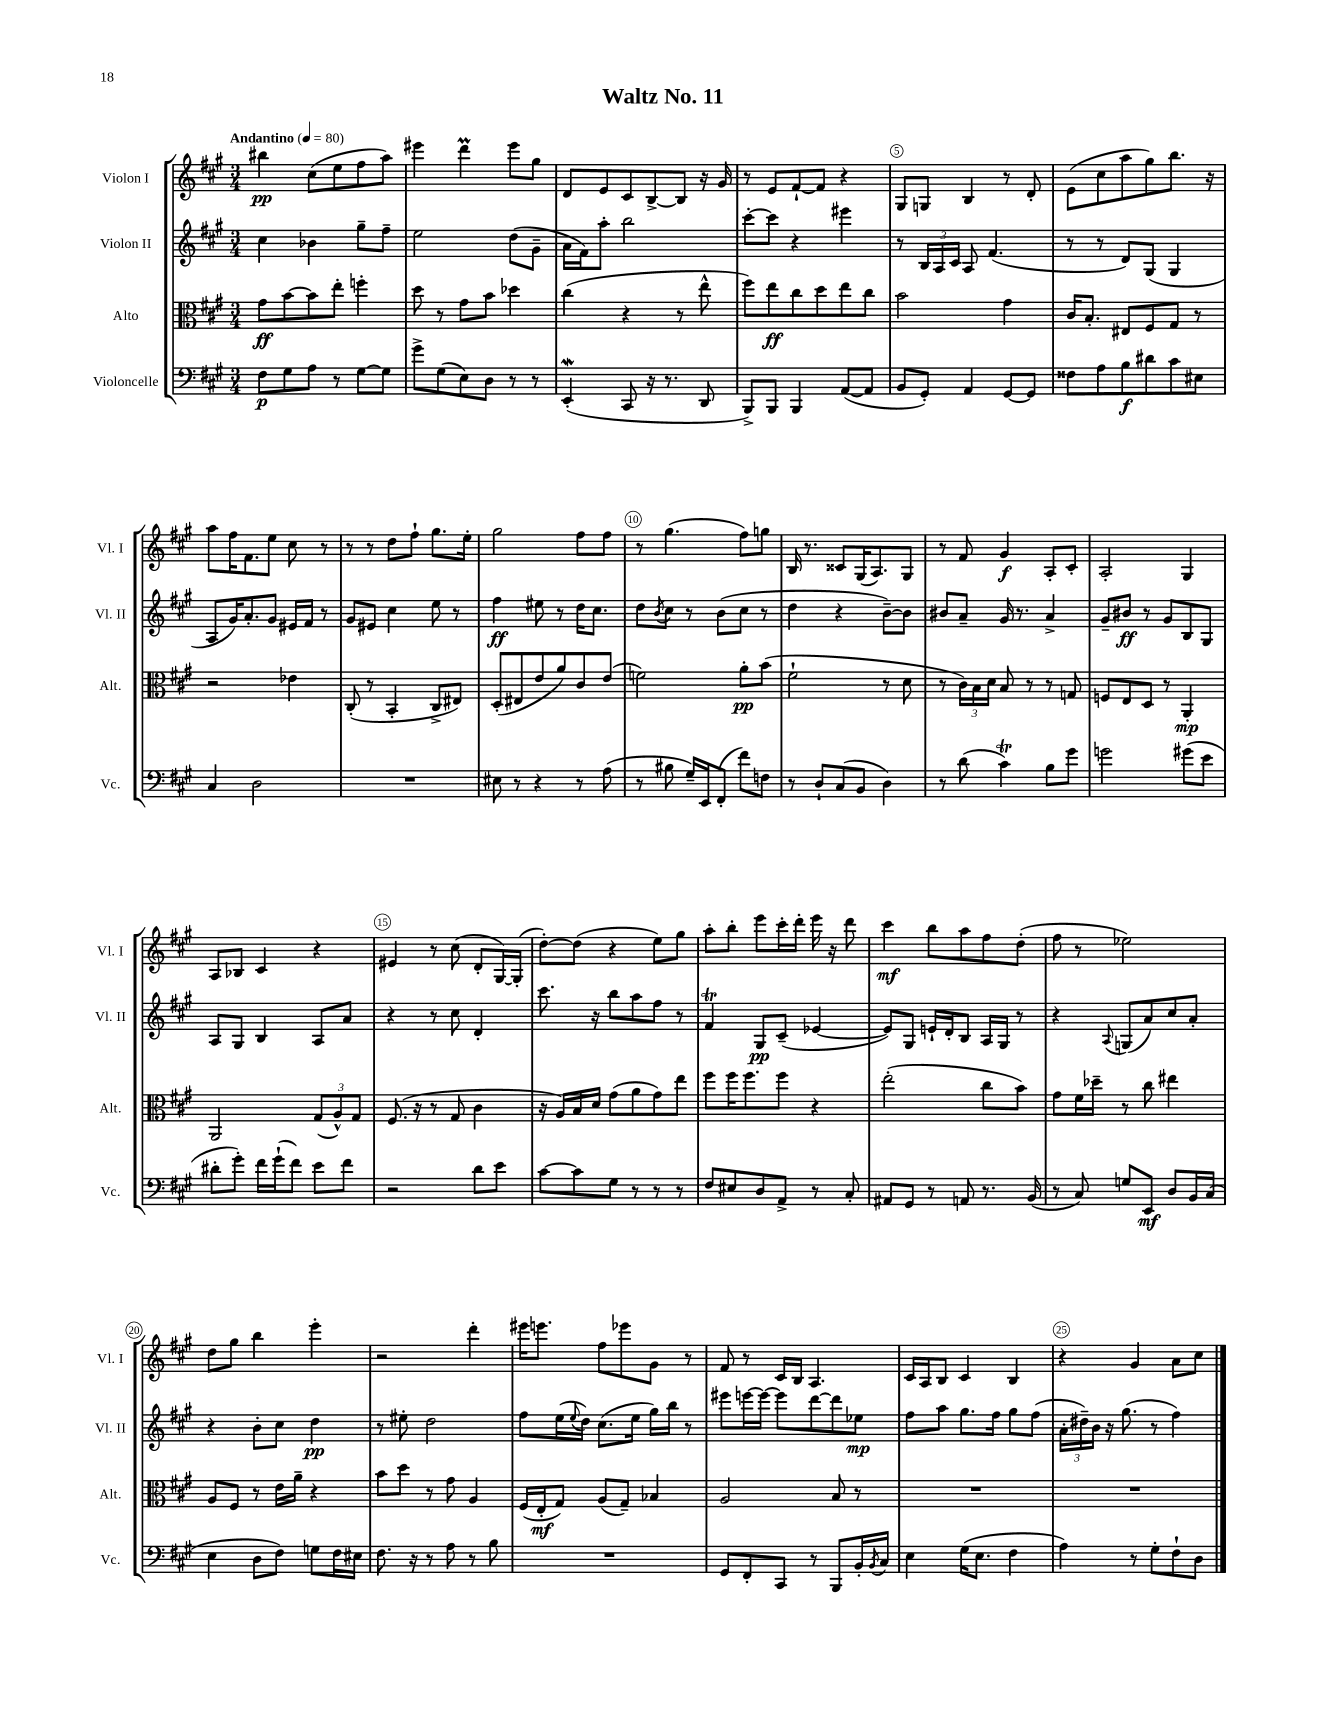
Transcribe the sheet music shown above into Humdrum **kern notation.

**kern	**dynam	**kern	**dynam	**kern	**dynam	**kern	**dynam
*part4	*part4	*part3	*part3	*part2	*part2	*part1	*part1
*staff4	*staff4	*staff3	*staff3	*staff2	*staff2	*staff1	*staff1
*I"Violoncelle	*	*I"Alto	*	*I"Violon II	*	*I"Violon I	*
*I'Vc.	*	*I'Alt.	*	*I'Vl. II	*	*I'Vl. I	*
*clefF4	*	*clefC3	*	*clefG2	*	*clefG2	*
*k[f#c#g#]	*	*k[f#c#g#]	*	*k[f#c#g#]	*	*k[f#c#g#]	*
*M3/4	*	*M3/4	*	*M3/4	*	*M3/4	*
*MM80	*	*MM80	*	*MM80	*	*MM80	*
=1	=1	=1	=1	=1	=1	=1	=1
!	!	!	!	!	!	!LO:TX:a:B:t=Andantino	!
8F#\L	p	8g#\L	ff	4cc#\	.	4bb#X\	pp
8G#\	.	[8b\	.	.	.	.	.
8A\J	.	8b\]	.	4b-X\	.	(8cc#\L	.
8r	.	8ee'\J	.	.	.	8ee\	.
[8G#\L	.	4ffn'\	.	8gg#~\L	.	8ff#\	.
8G#\J]	.	.	.	8ff#~\J	.	8aa\J)	.
=2	=2	=2	=2	=2	=2	=2	=2
8g#^\L	.	8dd\	.	2ee\	.	4eee#X\	.
(8G#\	.	8r	.	.	.	.	.
8E\)	.	8g#\L	.	.	.	4dddM\	.
8D\J	.	8b\J	.	.	.	.	.
8r	.	4dd-X\	.	(8dd\L	.	8eee#\L	.
8r	.	.	.	8g#~\J	.	8gg#\J	.
=3	=3	=3	=3	=3	=3	=3	=3
(4EEW'/	.	(4cc#\	.	16a\LL	.	8d/L	.
.	.	.	.	16f#\J)	.	.	.
.	.	.	.	8aa'\J	.	8e/	.
8CC#/	.	4r	.	2bb\	.	8c#/	.
16r	.	.	.	.	.	[8B^/	.
8.r	.	.	.	.	.	.	.
.	.	8r	.	.	.	8B/J]	.
8DD/	.	8ee^^\	.	.	.	16r	.
.	.	.	.	.	.	16g#/	.
=4	=4	=4	=4	=4	=4	=4	=4
8BBB^/L)	.	8ff#\L)	.	[8ccc#'\L	.	8r	.
8BBB/J	.	8ee\	ff	8ccc#\J]	.	8e/L	.
4BBB/	.	8cc#\	.	4r	.	[8f#`/	.
.	.	8dd\	.	.	.	8f#/J]	.
([8AA/L	.	8ee\	.	4eee#X\	.	4r	.
8AA/J]	.	8cc#\J	.	.	.	.	.
=5	=5	=5	=5	=5	=5	=5	=5
8BB/L	.	2b\	.	8r	.	8G#/L	.
8GG#'/J)	.	.	.	24B/LL	.	8Gn/J	.
.	.	.	.	24A/	.	.	.
.	.	.	.	24c#/JJ	.	.	.
4AA/	.	.	.	8A/	.	4B/	.
.	.	.	.	(4.f#/	.	.	.
[8GG#/L	.	4g#\	.	.	.	8r	.
8GG#/J]	.	.	.	.	.	8d'/	.
=6	=6	=6	=6	=6	=6	=6	=6
8F##X\L	.	16c#/KL	.	8r	.	(8e\L	.
.	.	8.B'/J	.	.	.	.	.
8A\	.	.	.	8r	.	8cc#\	.
8B\	f	8E#X/L	.	8d/L)	.	8aa\	.
8d#X\	.	8F#/	.	(8G#/J	.	8gg#\)	.
8c#\	.	8G#/J	.	4G#/	.	8.bb\J	.
8E#X\J	.	8r	.	.	.	.	.
.	.	.	.	.	.	16r	.
!!LO:LB:g=z
=7	=7	=7	=7	=7	=7	=7	=7
4C#/	.	2r	.	8A/L	.	8aa\L	.
.	.	.	.	16g#/K)	.	16ff#\K	.
.	.	.	.	8.a'/	.	8.f#\	.
2D\	.	.	.	.	.	.	.
.	.	.	.	8g#/J	.	8ee\J	.
.	.	4e-X\	.	16e#X/LL	.	8cc#\	.
.	.	.	.	16f#/JJ	.	.	.
.	.	.	.	8r	.	8r	.
=8	=8	=8	=8	=8	=8	=8	=8
2.r	.	(8C#'/	.	8g#/L	.	8r	.
.	.	8r	.	8e#X/J	.	8r	.
.	.	4BB'/	.	4cc#\	.	8dd\L	.
.	.	.	.	.	.	8ff#`\J	.
.	.	8C#^/L	.	8ee\	.	8.gg#\L	.
.	.	8E#X/J)	.	8r	.	.	.
.	.	.	.	.	.	16ee'\Jk	.
=9	=9	=9	=9	=9	=9	=9	=9
8E#X\	.	(8D'/L	.	4ff#\	ff	2gg#\	.
8r	.	8E#X/	.	.	.	.	.
4r	.	8e/	.	8ee#X\	.	.	.
.	.	8a/)	.	8r	.	.	.
8r	.	8c#/	.	16dd\KL	.	8ff#\L	.
.	.	.	.	8.cc#\J	.	.	.
(8A\	.	(8e/J	.	.	.	8ff#\J	.
=10	=10	=10	=10	=10	=10	=10	=10
8r	.	2fn\)	.	8dd\L	.	8r	.
.	.	.	.	8qb/	.	.	.
8B#X\	.	.	.	8cc#\J	.	(4.gg#\	.
16G#~/LL)	.	.	.	8r	.	.	.
16EE/J	.	.	.	.	.	.	.
(8FF#'/J	.	.	.	(8b\L	.	.	.
8f#\L)	.	8a'\L	pp	8cc#\J	.	8ff#\L)	.
8Fn\J	.	(8b\J	.	8r	.	8ggn\J	.
=11	=11	=11	=11	=11	=11	=11	=11
8r	.	2f#`\	.	4dd\	.	16B/	.
.	.	.	.	.	.	8.r	.
8D`/L	.	.	.	.	.	.	.
(8C#/	.	.	.	4r	.	8c##X/L	.
8BB/J	.	.	.	.	.	(16G#/K	.
.	.	.	.	.	.	8.A/)	.
4D\)	.	8r	.	[8b~\L)	.	.	.
.	.	8d\	.	8b\J]	.	8G#/J	.
=12	=12	=12	=12	=12	=12	=12	=12
8r	.	8r	.	8b#X/L	.	8r	.
(8d\	.	24c#\LL)	.	8a~/J	.	8f#/	.
.	.	24B\	.	.	.	.	.
.	.	24d\JJ	.	.	.	.	.
4c#t\)	.	8B/	.	16g#/	.	4g#/	f
.	.	.	.	8.r	.	.	.
.	.	8r	.	.	.	.	.
8B\L	.	8r	.	4a^/	.	8A'/L	.
8g#\J	.	8Gn/	.	.	.	8c#'/J	.
=13	=13	=13	=13	=13	=13	=13	=13
2gn\	.	8Fn/L	.	8g#~/L	.	2A'/	.
.	.	8E/	.	8b#X/J	ff	.	.
.	.	8D/J	.	8r	.	.	.
.	.	8r	.	8g#/L	.	.	.
(8g#X\L	.	4AA'/	mp	8B/	.	4G#/	.
8e\J	.	.	.	8G#/J	.	.	.
!!LO:LB:g=z
=14	=14	=14	=14	=14	=14	=14	=14
8d#X'\L	.	2AA/	.	8A/L	.	8A/L	.
8g#'\J)	.	.	.	8G#/J	.	8B-X/J	.
16f#\LL	.	.	.	4B/	.	4c#/	.
(16g#`\J	.	.	.	.	.	.	.
8f#\J)	.	.	.	.	.	.	.
8e\L	.	(12G#/L	.	8A/L	.	4r	.
.	.	12A^^/)	.	.	.	.	.
8f#\J	.	.	.	8a/J	.	.	.
.	.	12G#/J	.	.	.	.	.
=15	=15	=15	=15	=15	=15	=15	=15
2r	.	(8.F#/	.	4r	.	4e#X/	.
.	.	16r	.	.	.	.	.
.	.	8r	.	8r	.	8r	.
.	.	8G#/	.	8cc#\	.	(8cc#\	.
8d\L	.	4c#\	.	4d'/	.	8d'/L	.
8e\J	.	.	.	.	.	[16G#/L)	.
.	.	.	.	.	.	(16G#'/JJ]	.
=16	=16	=16	=16	=16	=16	=16	=16
[8c#\L	.	16r	.	8.ccc#\	.	[8dd'\L)	.
.	.	16A/LL)	.	.	.	.	.
8c#\]	.	16B/	.	.	.	(8dd\J]	.
.	.	16d/JJ	.	16r	.	.	.
8G#\J	.	(8g#\L	.	8bb\L	.	4r	.
8r	.	8a\	.	8aa\	.	.	.
8r	.	8g#\)	.	8ff#\J	.	8ee\L)	.
8r	.	8ee\J	.	8r	.	8gg#\J	.
=17	=17	=17	=17	=17	=17	=17	=17
8F#/L	.	8ff#\L	.	4f#T/	.	8aa'\L	.
8E#X/	.	16ff#\K	.	.	.	8bb'\J	.
.	.	8.ff#\	.	.	.	.	.
8D/	.	.	.	8G#/L	pp	8eee\L	.
8AA^/J	.	8ff#\J	.	(8c#~/J	.	16ccc#'\L	.
.	.	.	.	.	.	16ddd'\JJ	.
8r	.	4r	.	[4e-X/	.	16eee\	.
.	.	.	.	.	.	16r	.
8C#'/	.	.	.	.	.	8ddd\	.
=18	=18	=18	=18	=18	=18	=18	=18
8AA#X/L	.	(2ee'\	.	8e-/L])	.	4ccc#\	mf
8GG#/J	.	.	.	8G#/J	.	.	.
8r	.	.	.	16en`/LL	.	8bb\L	.
.	.	.	.	16d'/J	.	.	.
8AAn/	.	.	.	8B/J	.	8aa\	.
8.r	.	8cc#\L	.	16A/LL	.	8ff#\	.
.	.	.	.	16G#/JJ	.	.	.
.	.	8b\J)	.	8r	.	(8dd'\J	.
(16BB/	.	.	.	.	.	.	.
=19	=19	=19	=19	=19	=19	=19	=19
8r	.	8g#\L	.	4r	.	8ff#\	.
8C#/)	.	16f#\L	.	.	.	8r	.
.	.	16dd-X~\JJ	.	.	.	.	.
.	.	.	.	8qqA/	.	.	.
8Gn/L	.	8r	.	(8Gn/L	.	2ee-X\)	.
8EE/J	mf	8cc#\	.	8a/)	.	.	.
8D/L	.	4ee#X\	.	8cc#/	.	.	.
16BB/L	.	.	.	8a'/J	.	.	.
(16C#/JJ	.	.	.	.	.	.	.
!!LO:LB:g=z
=20	=20	=20	=20	=20	=20	=20	=20
4E\	.	8A/L	.	4r	.	8dd\L	.
.	.	8F#/J	.	.	.	8gg#\J	.
8D\L	.	8r	.	8b'\L	.	4bb\	.
8F#\J)	.	16e\LL	.	8cc#\J	.	.	.
.	.	16a~\JJ	.	.	.	.	.
8Gn\L	.	4r	.	4dd\	pp	4eee'\	.
16F#\L	.	.	.	.	.	.	.
16E#X\JJ	.	.	.	.	.	.	.
=21	=21	=21	=21	=21	=21	=21	=21
8.F#\	.	8b\L	.	8r	.	2r	.
.	.	8dd\J	.	8ee#X'\	.	.	.
16r	.	.	.	.	.	.	.
8r	.	8r	.	2dd\	.	.	.
8A\	.	8g#\	.	.	.	.	.
8r	.	4A/	.	.	.	4ddd'\	.
8B\	.	.	.	.	.	.	.
=22	=22	=22	=22	=22	=22	=22	=22
2.r	.	(16F#/LL	.	8ff#\L	.	16eee#X\KL	.
.	.	16E'/J	mf	.	.	8.eeen\J	.
.	.	8G#/J)	.	(16ee\L	.	.	.
.	.	.	.	8qqee/	.	.	.
.	.	.	.	16dd\JJ)	.	.	.
.	.	(8A/L	.	(8.cc#\L	.	8ff#\L	.
.	.	8G#~/J)	.	.	.	8eee-X\	.
.	.	.	.	16ee\Jk	.	.	.
.	.	4B-X/	.	16gg#\LL)	.	8g#\J	.
.	.	.	.	16bb\JJ	.	.	.
.	.	.	.	8r	.	8r	.
=23	=23	=23	=23	=23	=23	=23	=23
8GG#/L	.	2A/	.	8eee#X\L	.	8f#/	.
8FF#'/	.	.	.	[16eeen\L	.	8r	.
.	.	.	.	16eee\JJ_	.	.	.
8CC#/J	.	.	.	8eee\L]	.	16c#/LL	.
.	.	.	.	.	.	16B/JJ	.
8r	.	.	.	[8ddd\	.	4.A/	.
8BBB/L	.	8B/	.	8ddd\]	.	.	.
16BB'/L	.	8r	.	8ee-X\J	mp	.	.
8qBB/	.	.	.	.	.	.	.
16C#/JJ	.	.	.	.	.	.	.
=24	=24	=24	=24	=24	=24	=24	=24
4E\	.	2.r	.	8ff#\L	.	16c#/LL	.
.	.	.	.	.	.	16A/J	.
.	.	.	.	8aa\J	.	8B/J	.
(16G#\KL	.	.	.	8.gg#\L	.	4c#/	.
8.E\J	.	.	.	.	.	.	.
.	.	.	.	16ff#\Jk	.	.	.
4F#\	.	.	.	8gg#\L	.	4B/	.
.	.	.	.	(8ff#\J	.	.	.
=25	=25	=25	=25	=25	=25	=25	=25
4A\)	.	2.r	.	24a'\LL	.	4r	.
.	.	.	.	24dd#X~\)	.	.	.
.	.	.	.	24b\JJ	.	.	.
.	.	.	.	16r	.	.	.
.	.	.	.	(8.gg#\	.	.	.
8r	.	.	.	.	.	4g#/	.
8G#'\L	.	.	.	8r	.	.	.
8F#`\	.	.	.	4ff#\)	.	8a\L	.
8D\J	.	.	.	.	.	8cc#\J	.
==	==	==	==	==	==	==	==
*-	*-	*-	*-	*-	*-	*-	*-
